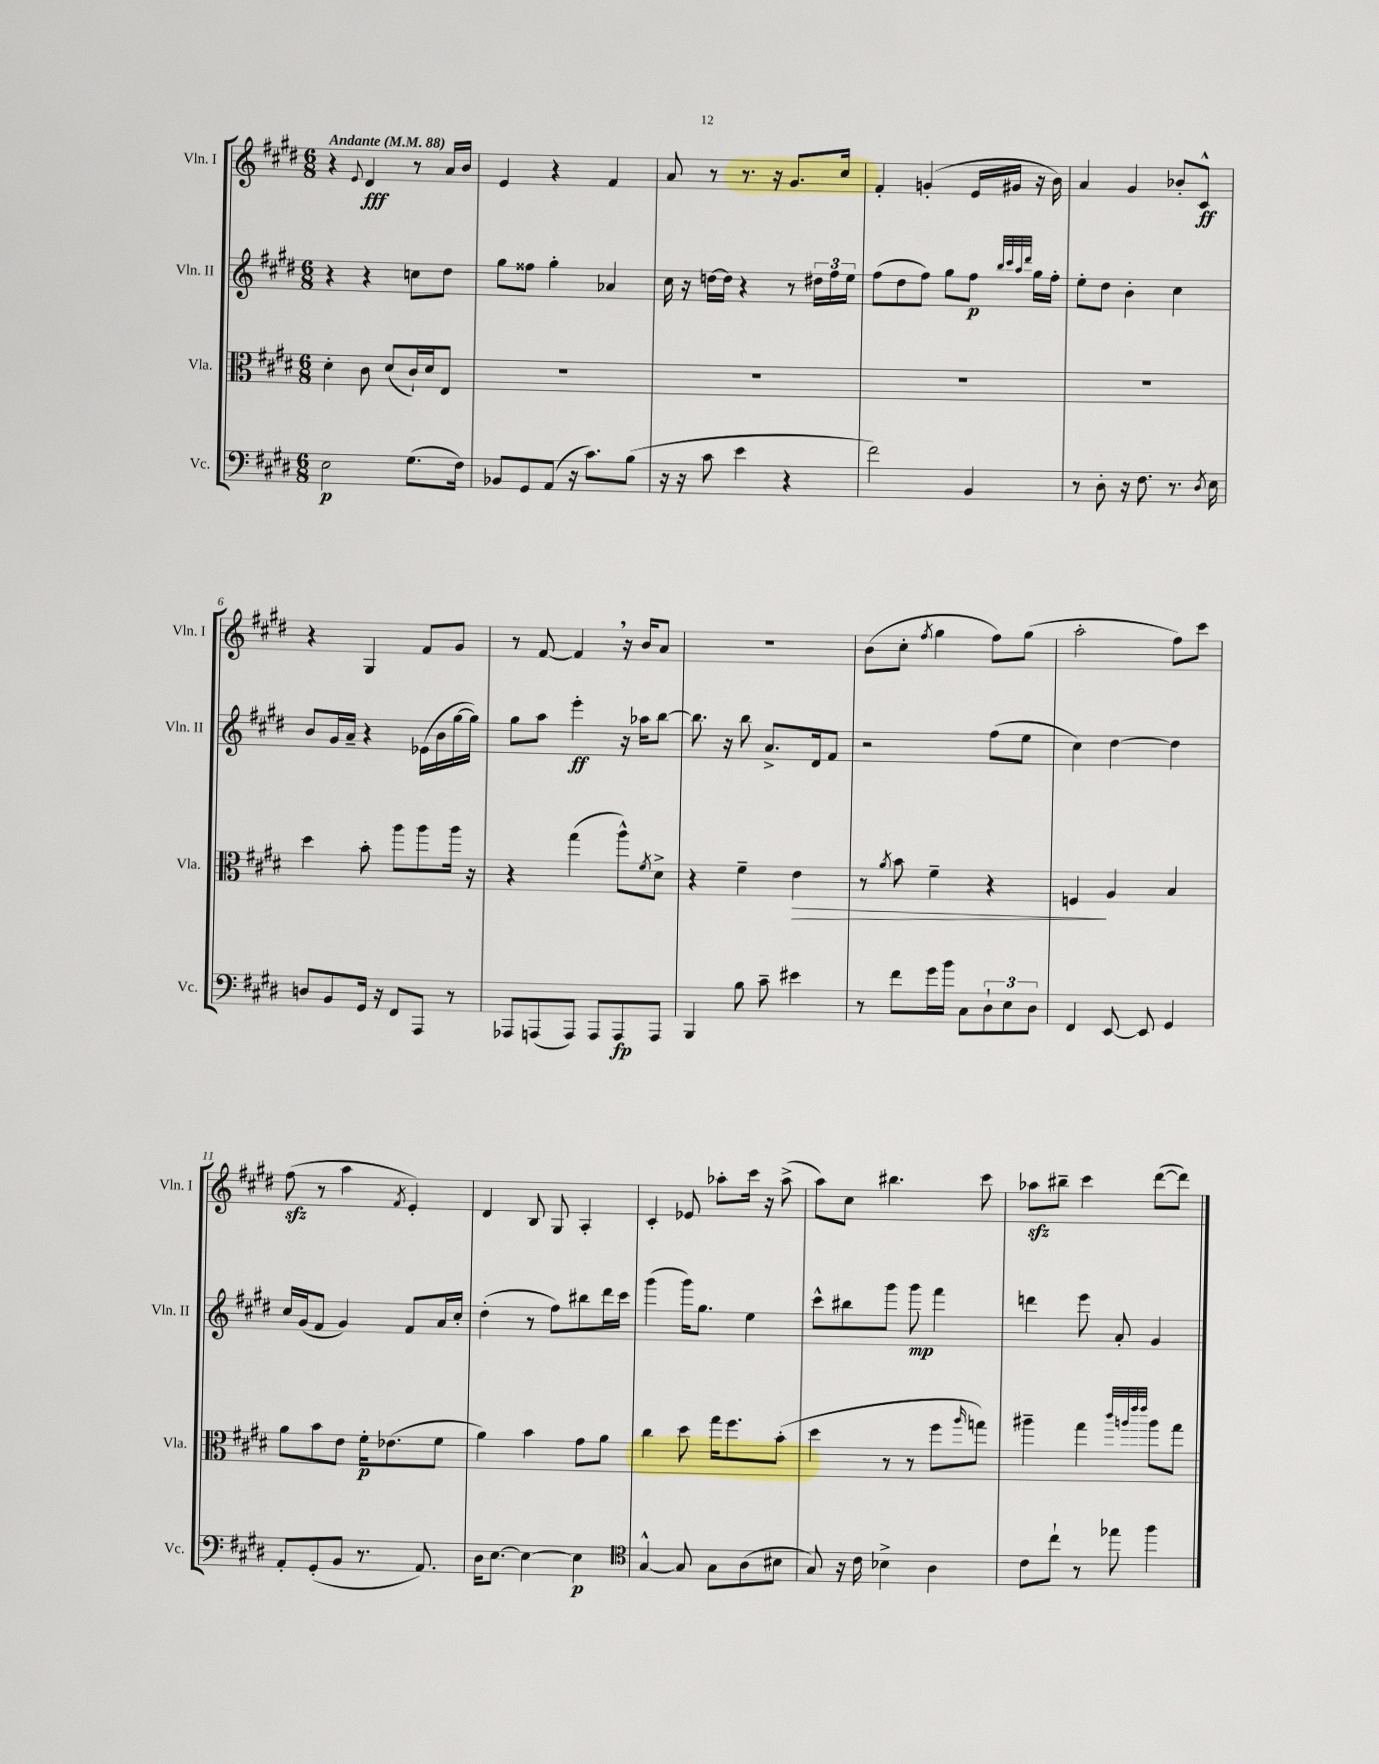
<<
\new StaffGroup <<
\new Staff = "s0" \with { instrumentName = "Vln. I" shortInstrumentName = "Vln. I" } {
    \clef treble \key e \major \numericTimeSignature \time 6/8 \tempo "Andante" 4 = 88
    r4 \appoggiatura { e'8 } dis'4\fff r8 a'16 b'16 |
    e'4 r4 fis'4 |
    a'8 r8 r8. r16 gis'8. cis''16 |
    fis'4-. g'4-.( e'16 gis'16 r16 b'16) |
    a'4 gis'4 bes'8-. cis'8-^\ff |
    r4 gis4 fis'8 gis'8 |
    r8 fis'8~ fis'4 \breathe r16 b'16 a'8 |
    R2. |
    b'8( cis''8-. \acciaccatura { fis''8 } gis''4 fis''8) gis''8( |
    a''2-. fis''8) cis'''8 |
    fis''8\sfz( r8 a''4 \acciaccatura { fis'8 } e'4-.) |
    dis'4 b8 gis8 a4-. |
    cis'4-. ees'8 aes''8-. cis'''16 r16 aes''8->( |
    a''8) cis''8 bis''4. cis'''8 |
    aes''8\sfz bis''8-- cis'''4 dis'''8~( dis'''8) \bar "|." |
}
\new Staff = "s1" \with { instrumentName = "Vln. II" shortInstrumentName = "Vln. II" } {
    \clef treble \key e \major \numericTimeSignature \time 6/8
    r4 r4 c''8 dis''8 |
    gis''8 fisis''8 gis''4-. aes'4 |
    cis''16 r16 d''16~ d''16 r4 r8 \tuplet 3/2 { dis''16 fis''16 e''16 } |
    fis''8( dis''8 fis''8) gis''8 fis''8\p \grace { b''32 cis'''32 a''32 dis'''32 } gis''16 fis''16-. |
    e''8-. dis''8 b'4-. cis''4 |
    b'8 gis'16 a'16-- r4 ees'16( b'16 gis''16~ gis''16) |
    gis''8 a''8 e'''4-.\ff r16 aes''16 b''8~ |
    b''8. r16 b''8 a'8.-> dis'16 fis'8 |
    r2 fis''8( e''8 |
    cis''4) dis''4~ dis''4 |
    cis''16 gis'16( fis'8 gis'4) fis'8 a'16 cis''16-. |
    dis''4-.( r8 fis''8) bis''8 dis'''16 cis'''16 |
    gis'''4( gis'''16) gis''8. e''4 |
    cis'''8-^ bis''8 gis'''8 gis'''8\mp fis'''4 |
    d'''4 e'''8 a'8-. gis'4 \bar "|." |
}
\new Staff = "s2" \with { instrumentName = "Vla." shortInstrumentName = "Vla." } {
    \clef alto \key e \major \numericTimeSignature \time 6/8
    dis'4-. cis'8 dis'8( cis'16-!) dis'16 e8 |
    R2. |
    R2. |
    R2. |
    R2. |
    dis''4 b'8-. a''8 a''8 a''16 r16 |
    r4 gis''4( a''8-^) \acciaccatura { fis'8 } dis'8-> |
    r4 fis'4-- e'4\> |
    r8 \acciaccatura { a'8 } b'8 fis'4-- r4 |
    f4\! a4 b4 |
    a'8 b'8 e'8 fis'16-.\p ees'8.( fis'8 |
    a'4) b'4 gis'8 a'8 |
    cis''4 dis''8 gis''16 fis''8. b'8-.( |
    dis''4 r8 r8 fis''8 \grace { a''16 } g''8) |
    ais''4-- gis''4 \grace { cis'''32 a''32 e'''32 e'''32 } a''8 gis''8 \bar "|." |
}
\new Staff = "s3" \with { instrumentName = "Vc." shortInstrumentName = "Vc." } {
    \clef bass \key e \major \numericTimeSignature \time 6/8
    e2\p gis8.( fis16) |
    bes,8 gis,8 a,8( r16 cis'8.) b8( |
    r16 r16 cis'8 e'4 r4 |
    fis'2) b,4 |
    r8 dis8-. r16 fis8. r8. \acciaccatura { dis8 } e16 |
    d8 b,8 gis,16 r16 fis,8 a,,8 r8 |
    aes,,8 a,,8( a,,8) a,,8 a,,8\fp a,,8 |
    b,,4 b8 cis'8-- eis'4 |
    r8 fis'8 gis'16 b'16 cis8 \tuplet 3/2 { dis8-! e8 dis8 } |
    fis,4 e,8~ e,8 gis,4 |
    a,8-. gis,8-.( b,8 r8. a,8.) |
    dis16 e8.~ e4~ e4\p |
    \clef tenor gis4~-^ gis8 gis8 a8( bis8 |
    gis8) r16 cis'16 bes4-> a4 |
    cis'8 cis''8-! r8 ees''8 fis''4 \bar "|." |
}
>>
>>
